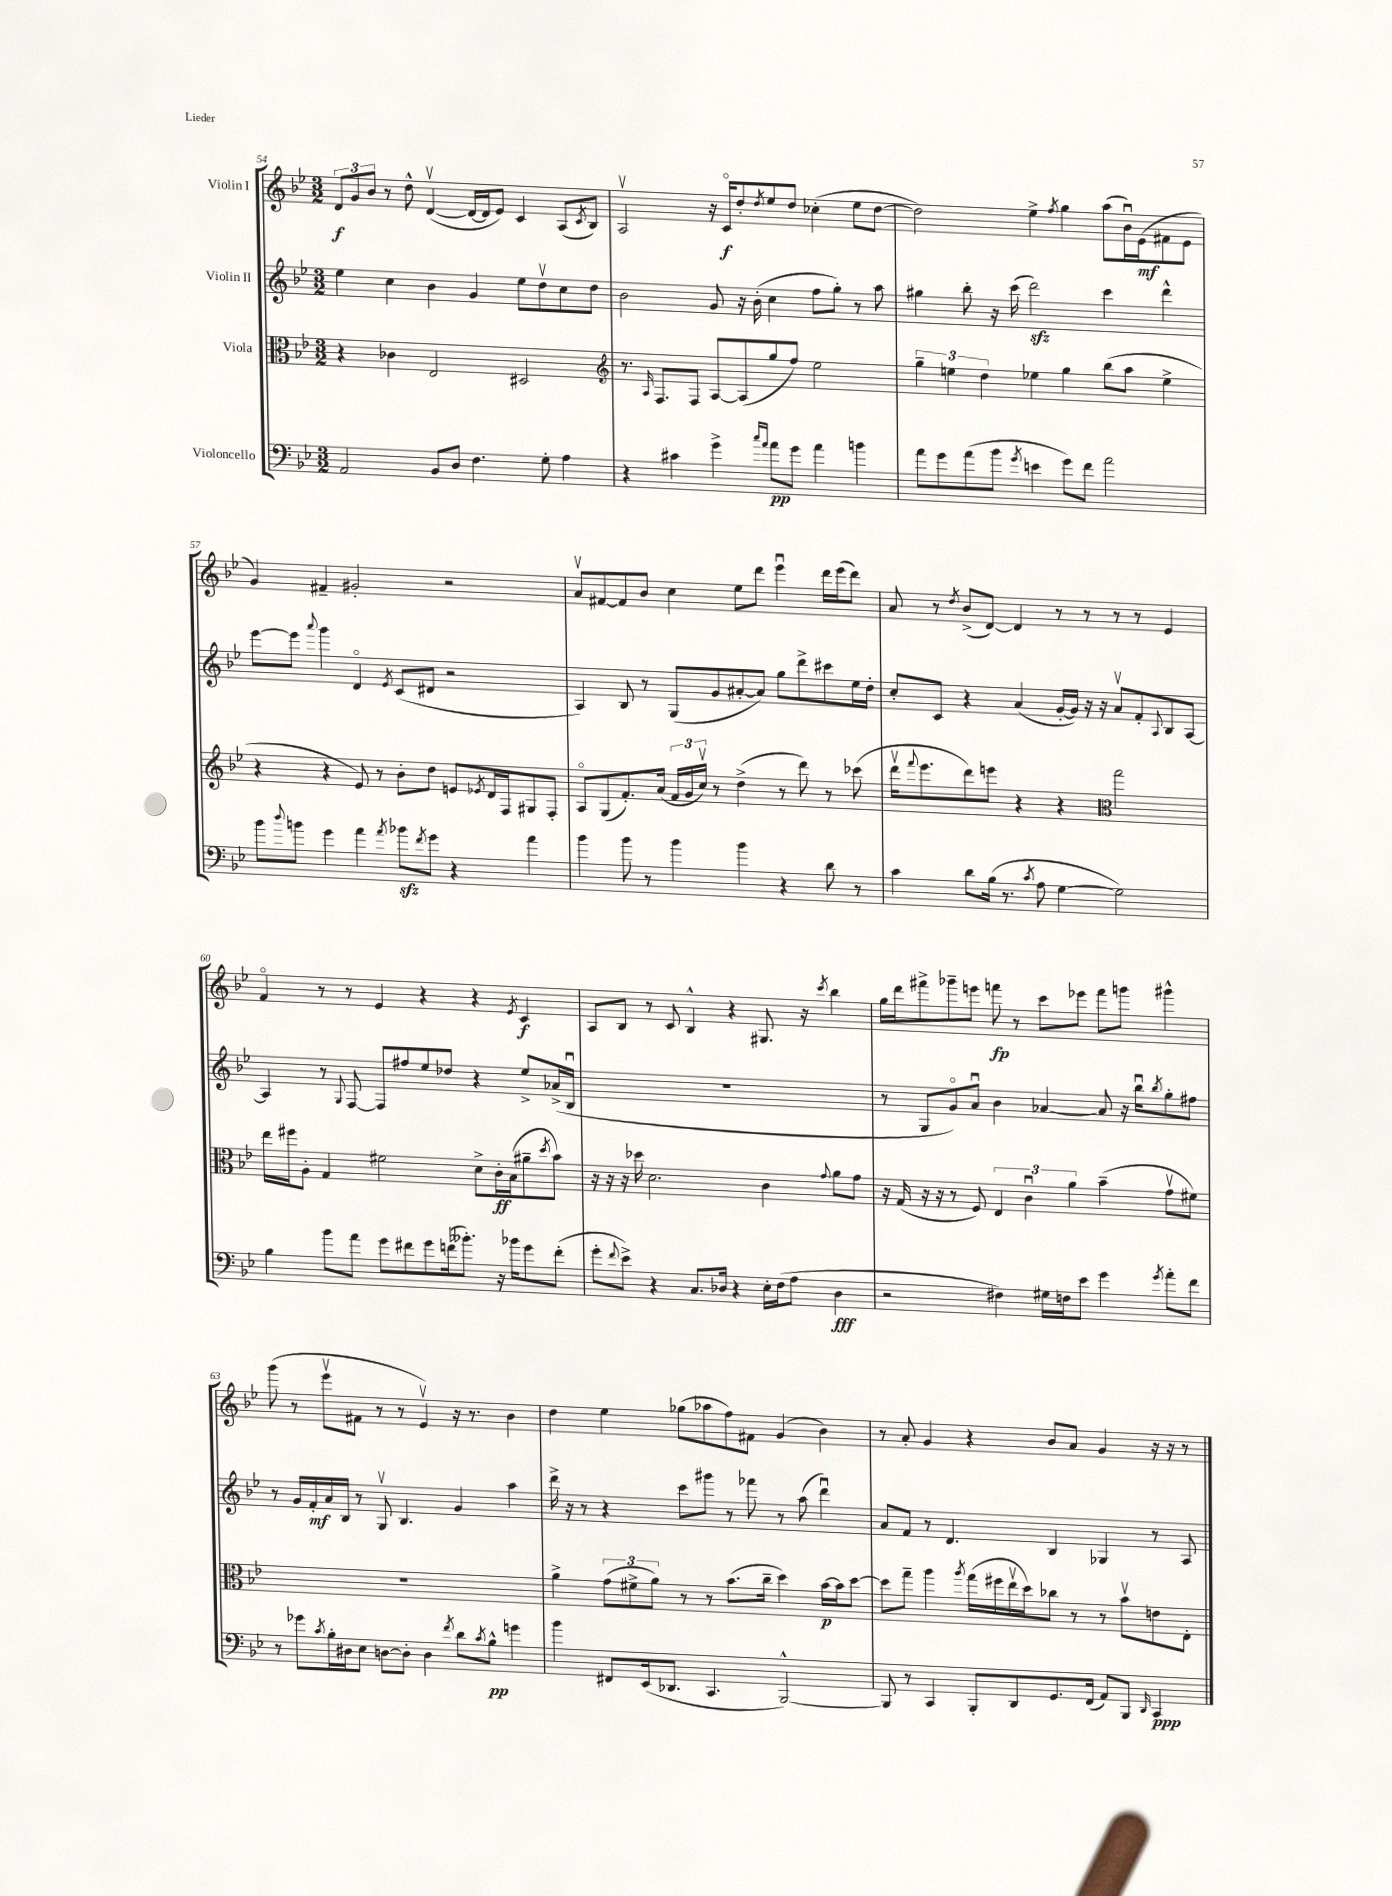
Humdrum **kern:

**kern	**dynam	**kern	**dynam	**kern	**dynam	**kern	**dynam
*part4	*part4	*part3	*part3	*part2	*part2	*part1	*part1
*staff4	*staff4	*staff3	*staff3	*staff2	*staff2	*staff1	*staff1
*I"Violoncello	*	*I"Viola	*	*I"Violin II	*	*I"Violin I	*
*clefF4	*	*clefC3	*	*clefG2	*	*clefG2	*
*k[b-e-]	*	*k[b-e-]	*	*k[b-e-]	*	*k[b-e-]	*
*M3/2	*	*M3/2	*	*M3/2	*	*M3/2	*
=54	=54	=54	=54	=54	=54	=54	=54
2AA/	.	4r	.	4ee-\	.	12d/L	f
.	.	.	.	.	.	12g/	.
.	.	.	.	.	.	12b-/J	.
.	.	4c-X\	.	4cc\	.	8r	.
.	.	.	.	.	.	8dd^^\	.
8BB-/L	.	2E-/	.	4b-\	.	([4dv/	.
8D/J	.	.	.	.	.	.	.
4.F\	.	.	.	4g/	.	16d/LL_	.
.	.	.	.	.	.	16d/J]	.
.	.	.	.	.	.	8e-/J)	.
.	.	2D#X/	.	8ee-\L	.	4c/	.
8G'\	.	.	.	8ddv\	.	.	.
4A\	.	.	.	8cc\	.	(8A/L	.
.	.	.	.	.	.	8qc/	.
.	.	.	.	8dd\J	.	8B-/J)	.
=55	=55	=55	=55	=55	=55	=55	=55
*	*	*clefG2	*	*	*	*	*
4r	.	8.r	.	2b-\	.	2Av/	.
.	.	16qqA/	.	.	.	.	.
.	.	8.F/L	.	.	.	.	.
4c#X\	.	.	.	.	.	.	.
.	.	8F/J	.	.	.	.	.
4g^\	.	[8A/L	.	8g/	.	16r	.
.	.	.	.	.	.	16c/KL	f
.	.	(8A/]	.	16r	.	8dd'/	.
.	.	.	.	(16b-'\	.	.	.
16qqcc/LL	.	.	.	.	.	.	.
16qqa/JJ	.	.	.	.	.	8qdd/	.
8a\L	pp	8gg/	.	4cc\	.	8ee-/	.
8g\J	.	8ff/J)	.	.	.	8dd/J	.
4a\	.	2ee-\	.	8ff\L	.	(4cc-X'\	.
.	.	.	.	8gg'\J)	.	.	.
4bn\	.	.	.	8r	.	8ee-\L	.
.	.	.	.	8aa\	.	[8dd\J	.
=56	=56	=56	=56	=56	=56	=56	=56
8a\L	.	6gg~\	.	4gg#X\	.	2dd\])	.
8g\	.	.	.	.	.	.	.
.	.	6een\	.	.	.	.	.
(8a\	.	.	.	8bb-'\	.	.	.
.	.	6dd\	.	.	.	.	.
8b-\J	.	.	.	16r	.	.	.
.	.	.	.	(16ccc\	.	.	.
8qg/	.	.	.	.	.	.	.
4en\	.	4ee-X\	.	2dddzz\)	.	4ee-^\	.
.	.	.	.	.	.	8qff/	.
8g\L)	.	4gg\	.	.	.	4gg\	.
8f\J	.	.	.	.	.	.	.
2a\	.	(8bb-\L	.	4ccc\	.	(8aa\L	.
.	.	8aa\J	.	.	.	16b-u\L)	.
.	.	.	.	.	.	(16e-\J	mf
.	.	4ee-^\	.	4ddd^^\	.	8f#X\	.
.	.	.	.	.	.	8e-\J	.
!!LO:LB:g=z
=57	=57	=57	=57	=57	=57	=57	=57
8b-\L	.	4r	.	[8eee-\L	.	4g/)	.
8qqdd/	.	.	.	.	.	.	.
8bn\J	.	.	.	8eee-\J]	.	.	.
.	.	.	.	8qqaaa/	.	.	.
4g\	.	4r	.	4ggg\	.	4f#X~/	.
4a\	.	8e-/)	.	4d/	.	2g#X'/	.
.	.	8r	.	.	.	.	.
8qa/	.	.	.	8qe-/	.	.	.
8b-Xzz\L	.	8b-'\L	.	(8c/L	.	.	.
8qf/	.	.	.	.	.	.	.
8g\J	.	8dd\J	.	8d#X/J	.	.	.
4r	.	8en/L	.	2r	.	2r	.
.	.	8qe-X/	.	.	.	.	.
.	.	16d/L	.	.	.	.	.
.	.	16F/J	.	.	.	.	.
4a\	.	8G#X/	.	.	.	.	.
.	.	8F'/J	.	.	.	.	.
=58	=58	=58	=58	=58	=58	=58	=58
4b-\	.	8A/L	.	4A/)	.	8av/L	.
.	.	(8G/	.	.	.	[8f#X/	.
8b-\	.	8.f'/)	.	8B-/	.	8f#/]	.
8r	.	.	.	8r	.	8b-/J	.
.	.	(16a/Jk	.	.	.	.	.
4b-\	.	24f/LL	.	(8G/L	.	4cc\	.
.	.	24g/	.	.	.	.	.
.	.	24ccv/JJ)	.	.	.	.	.
.	.	8r	.	8g/	.	.	.
4b-\	.	(4dd^\	.	[8a#X'/	.	8ee-\L	.
.	.	.	.	8a#/J])	.	8ddd\J	.
4r	.	8r	.	8gg\L	.	4eee-u\	.
.	.	8ddd\)	.	8ddd^\	.	.	.
8d\	.	8r	.	8ccc#X\	.	16ddd\LL	.
.	.	.	.	.	.	(16eee-\J	.
8r	.	(8ccc-X\	.	16ee-\L	.	8ddd\J)	.
.	.	.	.	16dd'\JJ	.	.	.
=59	=59	=59	=59	=59	=59	=59	=59
4c\	.	16dddv\KL	.	8cc'/L	.	8a/	.
.	.	8qqfff/	.	.	.	.	.
.	.	8.eee-\	.	.	.	.	.
.	.	.	.	8c/J	.	8r	.
.	.	.	.	.	.	8qdd/	.
8d\L	.	8ddd\)	.	4r	.	(8b-^/L	.
(16B-\Jk	.	8eeen\J	.	.	.	[8d/J)	.
8.r	.	.	.	.	.	.	.
.	.	4r	.	(4a/	.	4d/]	.
8qc/	.	.	.	.	.	.	.
8A\	.	.	.	.	.	.	.
[4G\	.	4r	.	[16g'/LL	.	8r	.
.	.	.	.	16g/JJ])	.	.	.
.	.	.	.	16r	.	8r	.
.	.	.	.	16r	.	.	.
*	*	*clefC3	*	*	*	*	*
2G\])	.	2gg\	.	8av/L	.	8r	.
.	.	.	.	8f'/	.	8r	.
.	.	.	.	8qqA/	.	.	.
.	.	.	.	8B-/	.	4e-/	.
.	.	.	.	[8A/J	.	.	.
!!LO:LB:g=z
=60	=60	=60	=60	=60	=60	=60	=60
4B-\	.	16ee-\LL	.	4A/]	.	4f/	.
.	.	16ff#X\J	.	.	.	.	.
.	.	8A'\J	.	.	.	.	.
8b-\L	.	4G/	.	8r	.	8r	.
.	.	.	.	8qqG/	.	.	.
8a\J	.	.	.	[8F/	.	8r	.
8g\L	.	2f#X\	.	8F/L]	.	4e-/	.
8f#X\	.	.	.	8ff#X/	.	.	.
8g\	.	.	.	8ee-/	.	4r	.
(16fn\k	.	.	.	8dd-X/J	.	.	.
8.b--X'\J)	.	.	.	.	.	.	.
.	.	8d^\L	.	4r	.	4r	.
16r	.	16c'\L	ff	.	.	.	.
16b-X\KL	.	(16B-\J	.	.	.	.	.
.	.	.	.	.	.	8qe-/	.
8g\	.	8a#X~\	.	8ee-^/L	.	4c/	f
.	.	8qdd/	.	.	.	.	.
(8f'\J	.	8b-\J)	.	(16a-X^/L	.	.	.
.	.	.	.	16B-u/JJ	.	.	.
=61	=61	=61	=61	=61	=61	=61	=61
8g'\L	.	16r	.	1.r	.	8A/L	.
.	.	16r	.	.	.	.	.
8qqf/	.	.	.	.	.	.	.
8e-^\J)	.	16r	.	.	.	8B-/J	.
.	.	16dd-X\	.	.	.	.	.
4r	.	2.d\	.	.	.	8r	.
.	.	.	.	.	.	8c/	.
8.C/L	.	.	.	.	.	4B-^^/	.
16D-X/Jk	.	.	.	.	.	.	.
4r	.	.	.	.	.	4r	.
16E-'\LL	.	4c\	.	.	.	8.G#X/	.
(16F\J	.	.	.	.	.	.	.
8A\J	.	.	.	.	.	.	.
.	.	.	.	.	.	16r	.
.	.	8qqg/	.	.	.	8qccc/	.
4D-\	fff	8a\L	.	.	.	4bb-\	.
.	.	8g\J	.	.	.	.	.
=62	=62	=62	=62	=62	=62	=62	=62
2r	.	16r	.	8r	.	16gg\LL	.
.	.	(16G/	.	.	.	16ddd\J	.
.	.	16r	.	8G/L	.	8fff#X^\	.
.	.	16r	.	.	.	.	.
.	.	8r	.	8g/)	.	8ggg-X~\	.
.	.	8F/)	.	8au/J	.	8eeen\J	.
4F#X\)	.	6E-/	.	4b-\	.	8fffn\	fp
.	.	.	.	.	.	8r	.
.	.	6cu\	.	.	.	.	.
16G#X\LL	.	.	.	[4a-X/	.	8ccc\L	.
16Fn\J	.	.	.	.	.	.	.
.	.	6a\	.	.	.	.	.
8e-\J	.	.	.	.	.	8eee-X\J	.
4g\	.	(4b-~\	.	8a-/]	.	8fff\L	.
.	.	.	.	16r	.	8gggn\J	.
.	.	.	.	16bb-u\KL	.	.	.
8qg/	.	.	.	8qbb-/	.	.	.
8a'\L	.	8gv\L	.	8gg'\	.	4ggg#X^^\	.
8f\J	.	8f#X\J)	.	8ff#X\J	.	.	.
!!LO:LB:g=z
=63	=63	=63	=63	=63	=63	=63	=63
8r	.	1.r	.	8r	.	(8ggg\	.
8g-X\L	.	.	.	16g/LL	.	8r	.
.	.	.	.	16f'/	mf	.	.
8qc/	.	.	.	.	.	.	.
16B-'\L	.	.	.	16a/	.	8eee-v\L	.
16D#X\J	.	.	.	16B-/JJ	.	.	.
8E-\J	.	.	.	8r	.	8f#X\J	.
[8Dn\L	.	.	.	8Gv/	.	8r	.
8D'\J]	.	.	.	4.B-/	.	8r	.
4D\	.	.	.	.	.	4e-v/)	.
8qf/	.	.	.	.	.	.	.
8d\L	.	.	.	4g/	.	16r	.
.	.	.	.	.	.	8.r	.
8qc/	.	.	.	.	.	.	.
8B-^^\J	pp	.	.	.	.	.	.
4gn\	.	.	.	4aa\	.	4b-\	.
=64	=64	=64	=64	=64	=64	=64	=64
4b-\	.	4a^\	.	16ddd^\	.	4dd\	.
.	.	.	.	16r	.	.	.
.	.	.	.	8r	.	.	.
8FF#X/L	.	(12g\L	.	4r	.	4ee-\	.
.	.	12f#X^\	.	.	.	.	.
(16EE-/k	.	.	.	.	.	.	.
.	.	12a\J)	.	.	.	.	.
8.DD-X/J	.	.	.	.	.	.	.
.	.	8r	.	8ccc\L	.	(8gg-X\L	.
4.CC/	.	8r	.	8ggg#X\J	.	8aa-X\	.
.	.	(8.b-\L	.	8r	.	8ff\)	.
.	.	.	.	8fff-X\	.	8f#X\J	.
.	.	16cc~\Jk	.	.	.	.	.
[2BBB-^^/)	.	4dd\)	.	8r	.	(4g/	.
.	.	.	.	(8aa\	.	.	.
.	.	[16b-\LL	p	4dddu\)	.	4b-\)	.
.	.	16b-\J]	.	.	.	.	.
.	.	[8dd\J	.	.	.	.	.
=65	=65	=65	=65	=65	=65	=65	=65
8BBB-/]	.	8dd\L]	.	8a/L	.	8r	.
8r	.	8gg~\J	.	8f/J	.	8a'/	.
4CC/	.	4aa\	.	8r	.	4g/	.
.	.	.	.	4.d/	.	.	.
.	.	8qaa/	.	.	.	.	.
8BBB-'/L	.	(16gg\LL	.	.	.	4r	.
.	.	16ff#X\	.	.	.	.	.
8DD/	.	16ee-v\	.	.	.	.	.
.	.	16dd\J)	.	.	.	.	.
8.GG/	.	8cc-X\J	.	4B-/	.	8b-/L	.
.	.	8r	.	.	.	8a/J	.
(16FF/Jk	.	.	.	.	.	.	.
8AA/L)	.	8r	.	4G-X/	.	4g/	.
8BBB-/J	.	8b-v\L	.	.	.	.	.
16qqDD/	.	.	.	.	.	.	.
4CC/	ppp	8en\	.	8r	.	16r	.
.	.	.	.	.	.	16r	.
.	.	8E-'\J	.	8A/	.	8r	.
==	==	==	==	==	==	==	==
*-	*-	*-	*-	*-	*-	*-	*-
